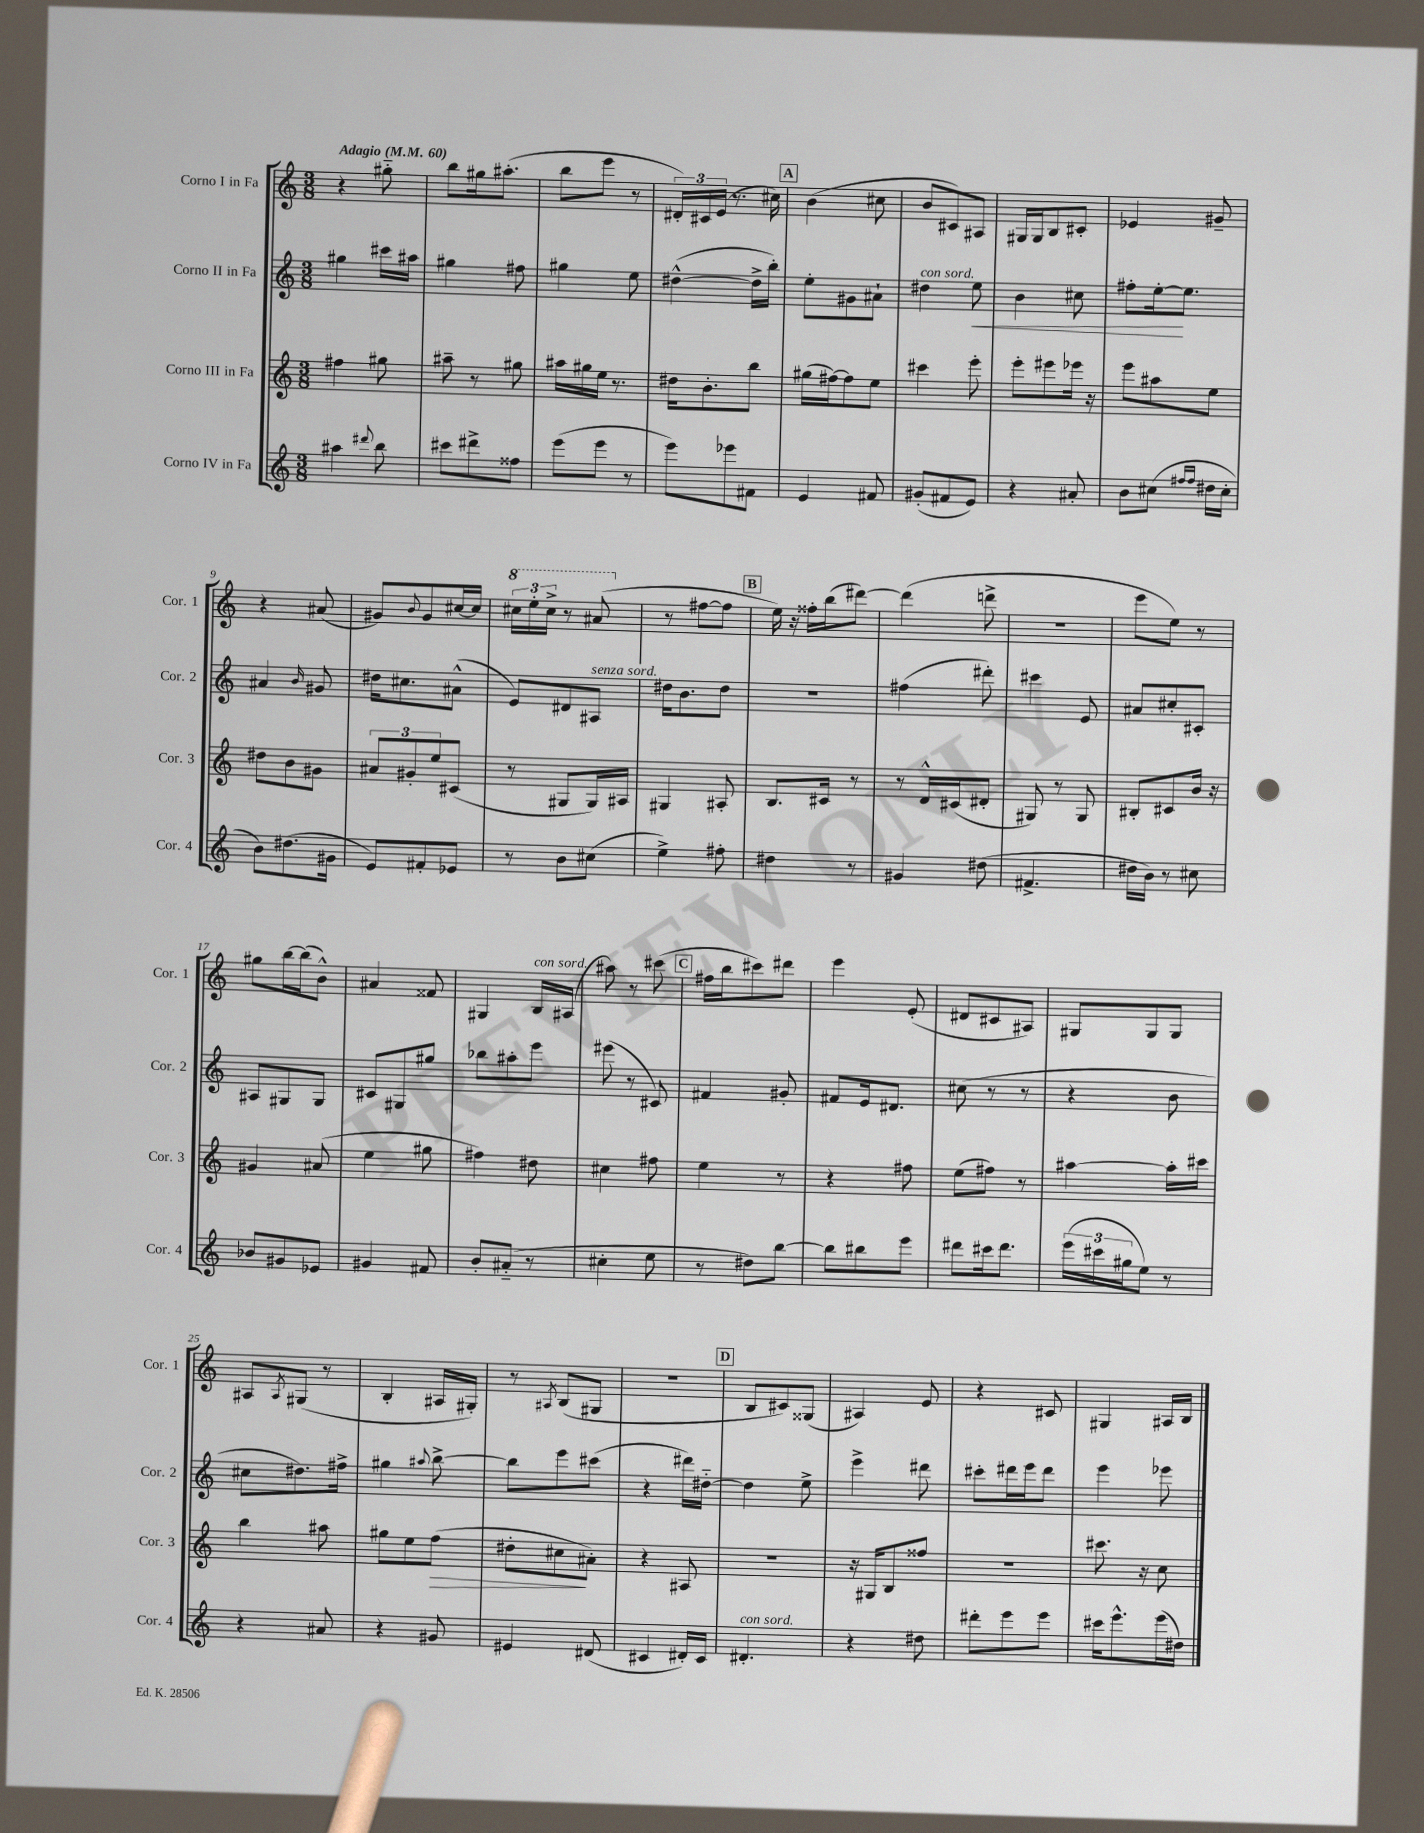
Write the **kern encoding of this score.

**kern	**kern	**dynam	**kern	**dynam	**kern
*part4	*part3	*part3	*part2	*part2	*part1
*staff4	*staff3	*staff3	*staff2	*staff2	*staff1
*I"Corno IV in Fa	*I"Corno III in Fa	*	*I"Corno II in Fa	*	*I"Corno I in Fa
*I'Cor. 4	*I'Cor. 3	*	*I'Cor. 2	*	*I'Cor. 1
*clefG2	*clefG2	*	*clefG2	*	*clefG2
*k[]	*k[]	*	*k[]	*	*k[]
*M3/8	*M3/8	*	*M3/8	*	*M3/8
*MM60	*MM60	*	*MM60	*	*MM60
=1	=1	=1	=1	=1	=1
!	!	!	!	!	!LO:TX:a:B:t=Adagio
4aa#X\	4ff#X\	.	4gg#X\	.	4r
8qqddd#X/	.	.	.	.	.
8bb\	8gg#X\	.	16ccc#X\LL	.	8gg#X\
.	.	.	16aa#X\JJ	.	.
=2	=2	=2	=2	=2	=2
8ccc#X\L	8aa#X~\	.	4gg#X\	.	8bb\L
8ddd#X^\	8r	.	.	.	16gg#X\k
.	.	.	.	.	(8.aa#X'\J
8ff##X\J	8gg#X\	.	8ff#X\	.	.
=3	=3	=3	=3	=3	=3
(8eee\L	16aa#X\LL	.	4gg#X\	.	8bb\L
.	16gg#X\	.	.	.	.
8eee\J	16ee\JJ	.	.	.	8eee\J
.	8.r	.	.	.	.
8r	.	.	8ee\	.	8r
=4	=4	=4	=4	=4	=4
8eee\L)	16dd#X\KL	.	([4dd#X^^\	.	24d#X'/LL)
.	.	.	.	.	24c#X/
.	8.b'\	.	.	.	.
.	.	.	.	.	(24e/JJ
8eee-X\	.	.	.	.	8.r
8f#X\J	8bb\J	.	16dd#^\LL]	.	.
.	.	.	16bb'\JJ)	.	16cc#X\)
!!LO:REH:place=s1:t=A
=5	=5	=5	=5	=5	=5
4e/	(16gg#X\LL	.	8ee'\L	.	(4b\
.	[16ff#X\J)	.	.	.	.
.	8ff#\]	.	8g#X\	.	.
8f#X/	8ee\J	.	8a#X`\J	.	8cc#X\
=6	=6	=6	=6	=6	=6
!	!	!	!LO:TX:a:i:t=con sord.	!	!
(8g#X'/L	4ccc#X\	.	4dd#X\	.	8b/L
8f#X/	.	.	.	.	8c#X/)
!	!	!	!	!LO:HP:b	!
8e/J)	8eee'\	.	8ee\	<	8A#X/J
=7	=7	=7	=7	=7	=7
4r	8eee'\L	.	4b\	.	16G#X/LL
.	.	.	.	.	16G#/J
.	8eee#X\	.	.	.	8B/
8a#X'/	16eee-X\Jk	.	8cc#X\	.	8c#X'/J
.	16r	.	.	.	.
=8	=8	=8	=8	=8	=8
8b\L	8eee\L	.	8ff#X'\L	.	4e-X/
(8cc#X\J	8aa#X\	.	[16ee'\k	.	.
.	.	.	8.ee\J]	[	.
16qqff#X/LL	.	.	.	.	.
16qqff#/JJ	.	.	.	.	.
16dd#X\LL	8ee\J	.	.	.	8g#X~/
16cc#'\JJ	.	.	.	.	.
!!LO:LB:g=z
=9	=9	=9	=9	=9	=9
8b\L)	8dd#X\L	.	4a#X/	.	4r
(8.dd#X\	8b\	.	.	.	.
.	.	.	16qqb/	.	.
.	8g#X\J	.	8g#X/	.	(8a#X/
16g#X\Jk	.	.	.	.	.
=10	=10	=10	=10	=10	=10
8e/L)	12a#X/L	.	16dd#X\KL	.	8g#X/L)
.	.	.	8.cc#X\	.	.
.	12g#X'/	.	.	.	.
.	.	.	.	.	8qqb/
8f#X'/	.	.	.	.	8g#/
.	12ee/	.	.	.	.
8e-X/J	(8c#X/J	.	(8a#X^^\J	.	[16cc#X/L
.	.	.	.	.	16cc#/JJ]
=11	=11	=11	=11	=11	=11
*	*	*	*	*	*8va
8r	8r	.	8e/L)	.	24ccc#X\LL
.	.	.	.	.	24eee'\
.	.	.	.	.	24ccc#^\JJ
8b\L	8G#X/L	.	8d#X/	.	8r
!	!	!	!LO:TX:a:i:t=senza sord.	!	!
(8cc#X\J	16G#/L)	.	8A#X/J	.	(8aa#X/
.	16A#X/JJ	.	.	.	.
=12	=12	=12	=12	=12	=12
*	*	*	*	*	*X8va
4ee^\)	4G#X/	.	16dd#X\KL	.	8r
.	.	.	8.b\	.	.
.	.	.	.	.	[8ff#X\L
8ff#X'\	8A#X'/	.	8dd#\J	.	8ff#\J]
!!LO:REH:place=s1:t=B
=13	=13	=13	=13	=13	=13
4dd#X\	8.B/L	.	4.r	.	16ee\)
.	.	.	.	.	16r
.	.	.	.	.	16ff##X'\LL
.	16c#X/Jk	.	.	.	(16bb\J
8r	8r	.	.	.	[8ddd#X\J)
=14	=14	=14	=14	=14	=14
4g#X/	8r	.	(4ff#X\	.	(4ddd#\]
.	16d^^/LL	.	.	.	.
.	(16c#X/J	.	.	.	.
(8dd#X\	8d#X'/J	.	8ddd#X'\)	.	8dddn^\
=15	=15	=15	=15	=15	=15
4.f#X^/	8G#X/)	.	4ccc#X\	.	4.r
.	8r	.	.	.	.
.	8G#/	.	8e/	.	.
=16	=16	=16	=16	=16	=16
16dd#X\LL	8B#X'/L	.	8a#X/L	.	8eee\L
16b\JJ)	.	.	.	.	.
8r	8c#X/	.	8cc#X'/	.	8ee\J)
8cc#X\	16b/Jk	.	8c#X'/J	.	8r
.	16r	.	.	.	.
!!LO:LB:g=z
=17	=17	=17	=17	=17	=17
8b-X/L	4g#X/	.	8A#X/L	.	8gg#X\L
8g#X/	.	.	8G#X/	.	[16bb\L
.	.	.	.	.	(16bb\J]
8e-X/J	(8a#X/	.	8G#/J	.	8b^^\J)
=18	=18	=18	=18	=18	=18
4g#X/	4ee\	.	8c#X/L	.	4a#X/
.	.	.	8G#X/	.	.
8f#X/	8gg#X\	.	8gg#X/J	.	8f##X/
=19	=19	=19	=19	=19	=19
8b'/L	4ff#X\)	.	8bb-X\L	.	4G#X/
(8a#X/J	.	.	8aa#X'\	.	.
!	!	!	!	!	!LO:TX:a:i:t=con sord.
8r	8dd#X\	.	8eee\J	.	16B/LL
.	.	.	.	.	(16A#X/JJ
=20	=20	=20	=20	=20	=20
4cc#X'\	4cc#X\	.	(8eee#X\	.	8aa#X\)
.	.	.	8r	.	8r
8ee\	8ff#X\	.	8c#X/)	.	(8ccc#X\
!!LO:REH:place=s1:t=C
=21	=21	=21	=21	=21	=21
8r	4ee\	.	4f#X/	.	16ff#X\LL
.	.	.	.	.	16bb\J
8dd#X\L)	.	.	.	.	8ccc#X\)
[8bb\J	8r	.	8g#X'/	.	8ddd#X\J
=22	=22	=22	=22	=22	=22
8bb\L]	4r	.	8f#X/L	.	4eee\
8bb#X\	.	.	16e/k	.	.
.	.	.	8.d#X/J	.	.
8eee\J	8ff#X\	.	.	.	(8e'/
=23	=23	=23	=23	=23	=23
8ddd#X\L	(8ee\L	.	(8cc#X\	.	8d#X/L
16ccc#X\k	8ff#X\J)	.	8r	.	8c#X/
8.ddd#\J	.	.	.	.	.
.	8r	.	8r	.	8A#X/J)
=24	=24	=24	=24	=24	=24
(24eee\LL	[4aa#X\	.	4r	.	8G#X/L
24ccc#X\	.	.	.	.	.
24gg#X\J	.	.	.	.	.
8ee\J)	.	.	.	.	8G#/
8r	16aa#'\LL]	.	8b\	.	8G#/J
.	16ccc#X\JJ	.	.	.	.
!!LO:LB:g=z
=25	=25	=25	=25	=25	=25
4r	4bb\	.	8cc#X\L	.	8A#X/L
.	.	.	.	.	8qA#/
.	.	.	8.dd#X\)	.	(8G#X/J
8a#X/	8aa#X\	.	.	.	8r
.	.	.	16ff#X^\Jk	.	.
=26	=26	=26	=26	=26	=26
4r	8gg#X\L	.	4gg#X\	.	4B'/
.	8ee\	.	.	.	.
.	.	.	8qqaa#X/	.	.
!	!	!LO:HP:b	!	!	!
8g#X/	(8ff\J	>	[8bb^\	.	16A#X/LL
.	.	.	.	.	16G#X'/JJ)
=27	=27	=27	=27	=27	=27
4e#X/	8dd#X'\L	.	8bb\L]	.	8r
.	.	.	.	.	8qA#X/
.	8cc#X\	.	8eee\	.	(8B/L
(8d#X/	8a#X'\J)	]	(8ccc#X\J	.	8G#X/J
=28	=28	=28	=28	=28	=28
4c#X/	4r	.	4r	.	4.r
16d#X'/LL)	8A#X/	.	16ddd#X\LL)	.	.
16c#/JJ	.	.	[16dd#X\JJ	.	.
!!LO:REH:place=s1:t=D
=29	=29	=29	=29	=29	=29
!LO:TX:a:i:t=con sord.	!	!	!	!	!
4.d#X'/	4.r	.	4dd#\]	.	8B/L
.	.	.	.	.	8c#X/)
.	.	.	8ee^\	.	(8G##X/J
=30	=30	=30	=30	=30	=30
4r	16r	.	4eee^\	.	4A#X/)
.	16G#X/KL	.	.	.	.
.	8B/	.	.	.	.
8dd#X\	8ff##X/J	.	8ddd#X\	.	8e/
=31	=31	=31	=31	=31	=31
8ddd#X'\L	4.r	.	8ccc#X'\L	.	4r
8eee\	.	.	16ddd#X\L	.	.
.	.	.	16eee\J	.	.
8eee\J	.	.	8ddd#\J	.	8c#X/
=32	=32	=32	=32	=32	=32
16ccc#X\KL	8.ccc#X\	.	4eee\	.	4G#X/
8.eee^^\	.	.	.	.	.
.	16r	.	.	.	.
(16eee\L	8cc\	.	8eee-X\	.	16A#X/LL
16dd#X\JJ)	.	.	.	.	16B/JJ
==	==	==	==	==	==
*-	*-	*-	*-	*-	*-
